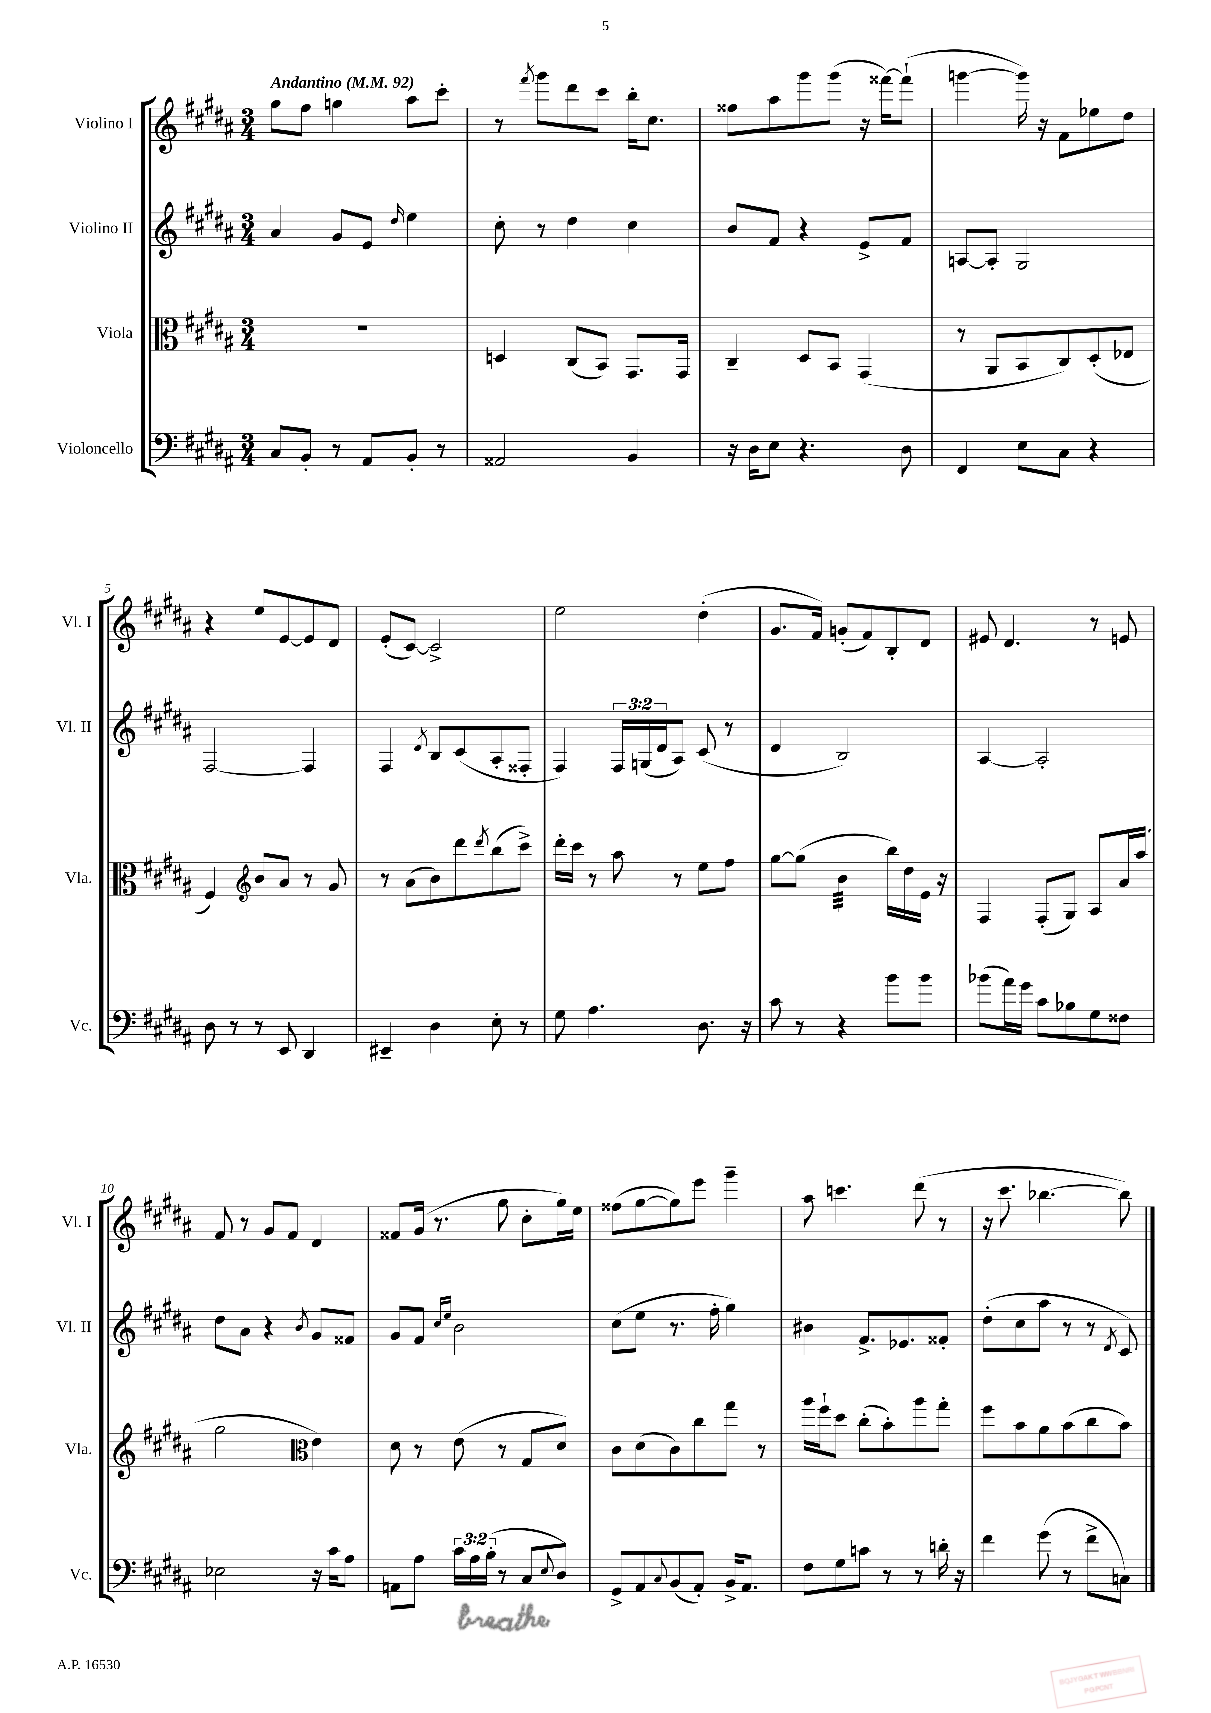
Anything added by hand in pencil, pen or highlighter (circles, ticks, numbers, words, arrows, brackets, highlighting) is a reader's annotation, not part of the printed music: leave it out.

**kern	**kern	**kern	**kern
*part4	*part3	*part2	*part1
*staff4	*staff3	*staff2	*staff1
*I"Violoncello	*I"Viola	*I"Violino II	*I"Violino I
*I'Vc.	*I'Vla.	*I'Vl. II	*I'Vl. I
*clefF4	*clefC3	*clefG2	*clefG2
*k[f#c#g#d#a#]	*k[f#c#g#d#a#]	*k[f#c#g#d#a#]	*k[f#c#g#d#a#]
*M3/4	*M3/4	*M3/4	*M3/4
*MM92	*MM92	*MM92	*MM92
=1	=1	=1	=1
!	!	!	!LO:TX:a:B:t=Andantino
8C#/L	2.r	4a#/	8gg#\L
8BB'/J	.	.	8ff#\J
8r	.	8g#/L	4ggn\
8AA#/L	.	8e/J	.
.	.	16qqdd#/	.
8BB'/J	.	4ee\	8aa#\L
8r	.	.	8ccc#'\J
=2	=2	=2	=2
2AA##X/	4Dn/	8cc#'\	8r
.	.	.	8qfff#/
.	.	8r	8ggg#\L
.	(8C#/L	4dd#\	8ddd#\
.	8BB/J)	.	8ccc#\J
4BB/	8.GG#/L	4cc#\	16bb'\KL
.	.	.	8.cc#\J
.	16GG#/Jk	.	.
=3	=3	=3	=3
16r	4C#~/	8b/L	8ff##X\L
16D#\KL	.	.	.
8E\J	.	8f#/J	8aa#\
4.r	8D#/L	4r	8ggg#\
.	8BB/J	.	(8ggg#\J
.	(4GG#/	8e^/L	16r
.	.	.	[16fff##X\KL)
8D#\	.	8f#/J	(8fff##`\J]
=4	=4	=4	=4
4FF#/	8r	[8An/L	[4gggn\
.	8AA#/L	8A'/J]	.
8E\L	8BB/	2G#/	16ggg\])
.	.	.	16r
8C#\J	8C#/)	.	8f#\L
4r	(8D#'/	.	8ee-X\
.	8E-X/J	.	8dd#\J
!!LO:LB:g=z
=5	=5	=5	=5
8D#\	4F#/)	[2F#/	4r
8r	.	.	.
*	*clefG2	*	*
8r	8b/L	.	8ee/L
8EE/	8a#/J	.	[8e/
4DD#/	8r	4F#/]	8e/]
.	8g#/	.	8d#/J
=6	=6	=6	=6
4EE#X~/	8r	4F#/	(8e'/L
.	(8a#\L	.	[8c#/J)
.	.	8qd#/	.
4D#\	8b\)	8B/L	2c#^/]
.	8ddd#\	(8c#/	.
.	8qddd#/	.	.
8E'\	(8bb\	8A#'/	.
8r	8ccc#^\J)	8F##X'/J	.
=7	=7	=7	=7
8G#\	16ddd#'\LL	4F#/)	2ee\
.	16ccc#\JJ	.	.
4.A#\	8r	.	.
.	8aa#\	24F#/LL	.
.	.	(24Gn/	.
.	.	24d#/J	.
.	8r	8A#/J)	.
8.D#\	8ee\L	(8c#/	(4dd#'\
.	8ff#\J	8r	.
16r	.	.	.
=8	=8	=8	=8
8c#\	[8gg#\L	4d#/	8.g#/L
8r	(8gg#\J]	.	.
.	.	.	16f#/Jk)
*	*tremolo	*	*
4r	32b\LLL	2B/)	(8gn'/L
.	32b\	.	.
.	32b\	.	.
.	32b\	.	.
.	32b\	.	8f#/)
.	32b\	.	.
.	32b\	.	.
.	32b\JJJ	.	.
*	*Xtremolo	*	*
8b\L	16bb\LL)	.	8B'/
.	16dd#\	.	.
8b\J	16e\JJ	.	8d#/J
.	16r	.	.
=9	=9	=9	=9
(8b-X\L	4F#/	[4A#/	8e#X/
16a#\L)	.	.	4.d#/
16g#\JJ	.	.	.
8c#\L	(8F#'/L	2A#'/]	.
8B-X\	8G#/J)	.	.
8G#\	8A#/L	.	8r
8F##X\J	16a#/L	.	8en/
.	(16aa#/JJ	.	.
!!LO:LB:g=z
=10	=10	=10	=10
2E-X\	2gg#\	8dd#\L	8f#/
.	.	8a#\J	8r
.	.	4r	8g#/L
.	.	.	8f#/J
*	*clefC3	*	*
.	.	8qb/	.
16r	4e\)	8g#/L	4d#/
16c#\KL	.	.	.
8A#\J	.	8f##X/J	.
=11	=11	=11	=11
8AAn\L	8d#\	8g#/L	8f##X/L
8A#\J	8r	8f#/J	(16g#/Jk
.	.	.	8.r
.	.	16qqcc#/LL	.
.	.	16qqee/JJ	.
24c#\LL	(8e\	2b\	.
24A#\	.	.	.
(24B'\JJ	.	.	.
8r	8r	.	8gg#\
8C#/L	8G#/L	.	8cc#'\L
8qqE/	.	.	.
8D#/J)	8d#/J)	.	16gg#\L)
.	.	.	16ee\JJ
=12	=12	=12	=12
8GG#^/L	8c#\L	(8cc#\L	(8ff##X\L
8AA#/	(8d#\	8ee\J	[8gg#\
8qqC#/	.	.	.
(8BB/	8c#\)	8.r	8gg#\])
8AA#'/J)	8cc#\	.	8eee\J
.	.	16ff#'\	.
16BB^/KL	8gg#\J	4gg#\)	4ggg#~\
8.AA#/J	.	.	.
.	8r	.	.
=13	=13	=13	=13
8F#\L	16aa#\LL	4b#X\	8aa#\
.	16ff#`\J	.	.
8G#\	8dd#\J	.	4.cccn\
8cn\J	(8cc#'\L	8.f#^/L	.
8r	8b'\)	.	.
.	.	8.e-X/	.
8r	8aa#\	.	(8ddd#\
16dn'\	8gg#'\J	8f##X'/J	8r
16r	.	.	.
=14	=14	=14	=14
4f#\	8ff#\L	(8dd#'\L	16r
.	.	.	8.ccc#\
.	8b\	8cc#\	.
(8g#\	8a#\	8aa#\J	[4.bb-X\
8r	(8b\	8r	.
8f#^\L	8cc#\	8r	.
.	.	8qd#/	.
8Cn\J)	8b\J)	8c#/)	8bb-\])
==	==	==	==
*-	*-	*-	*-
